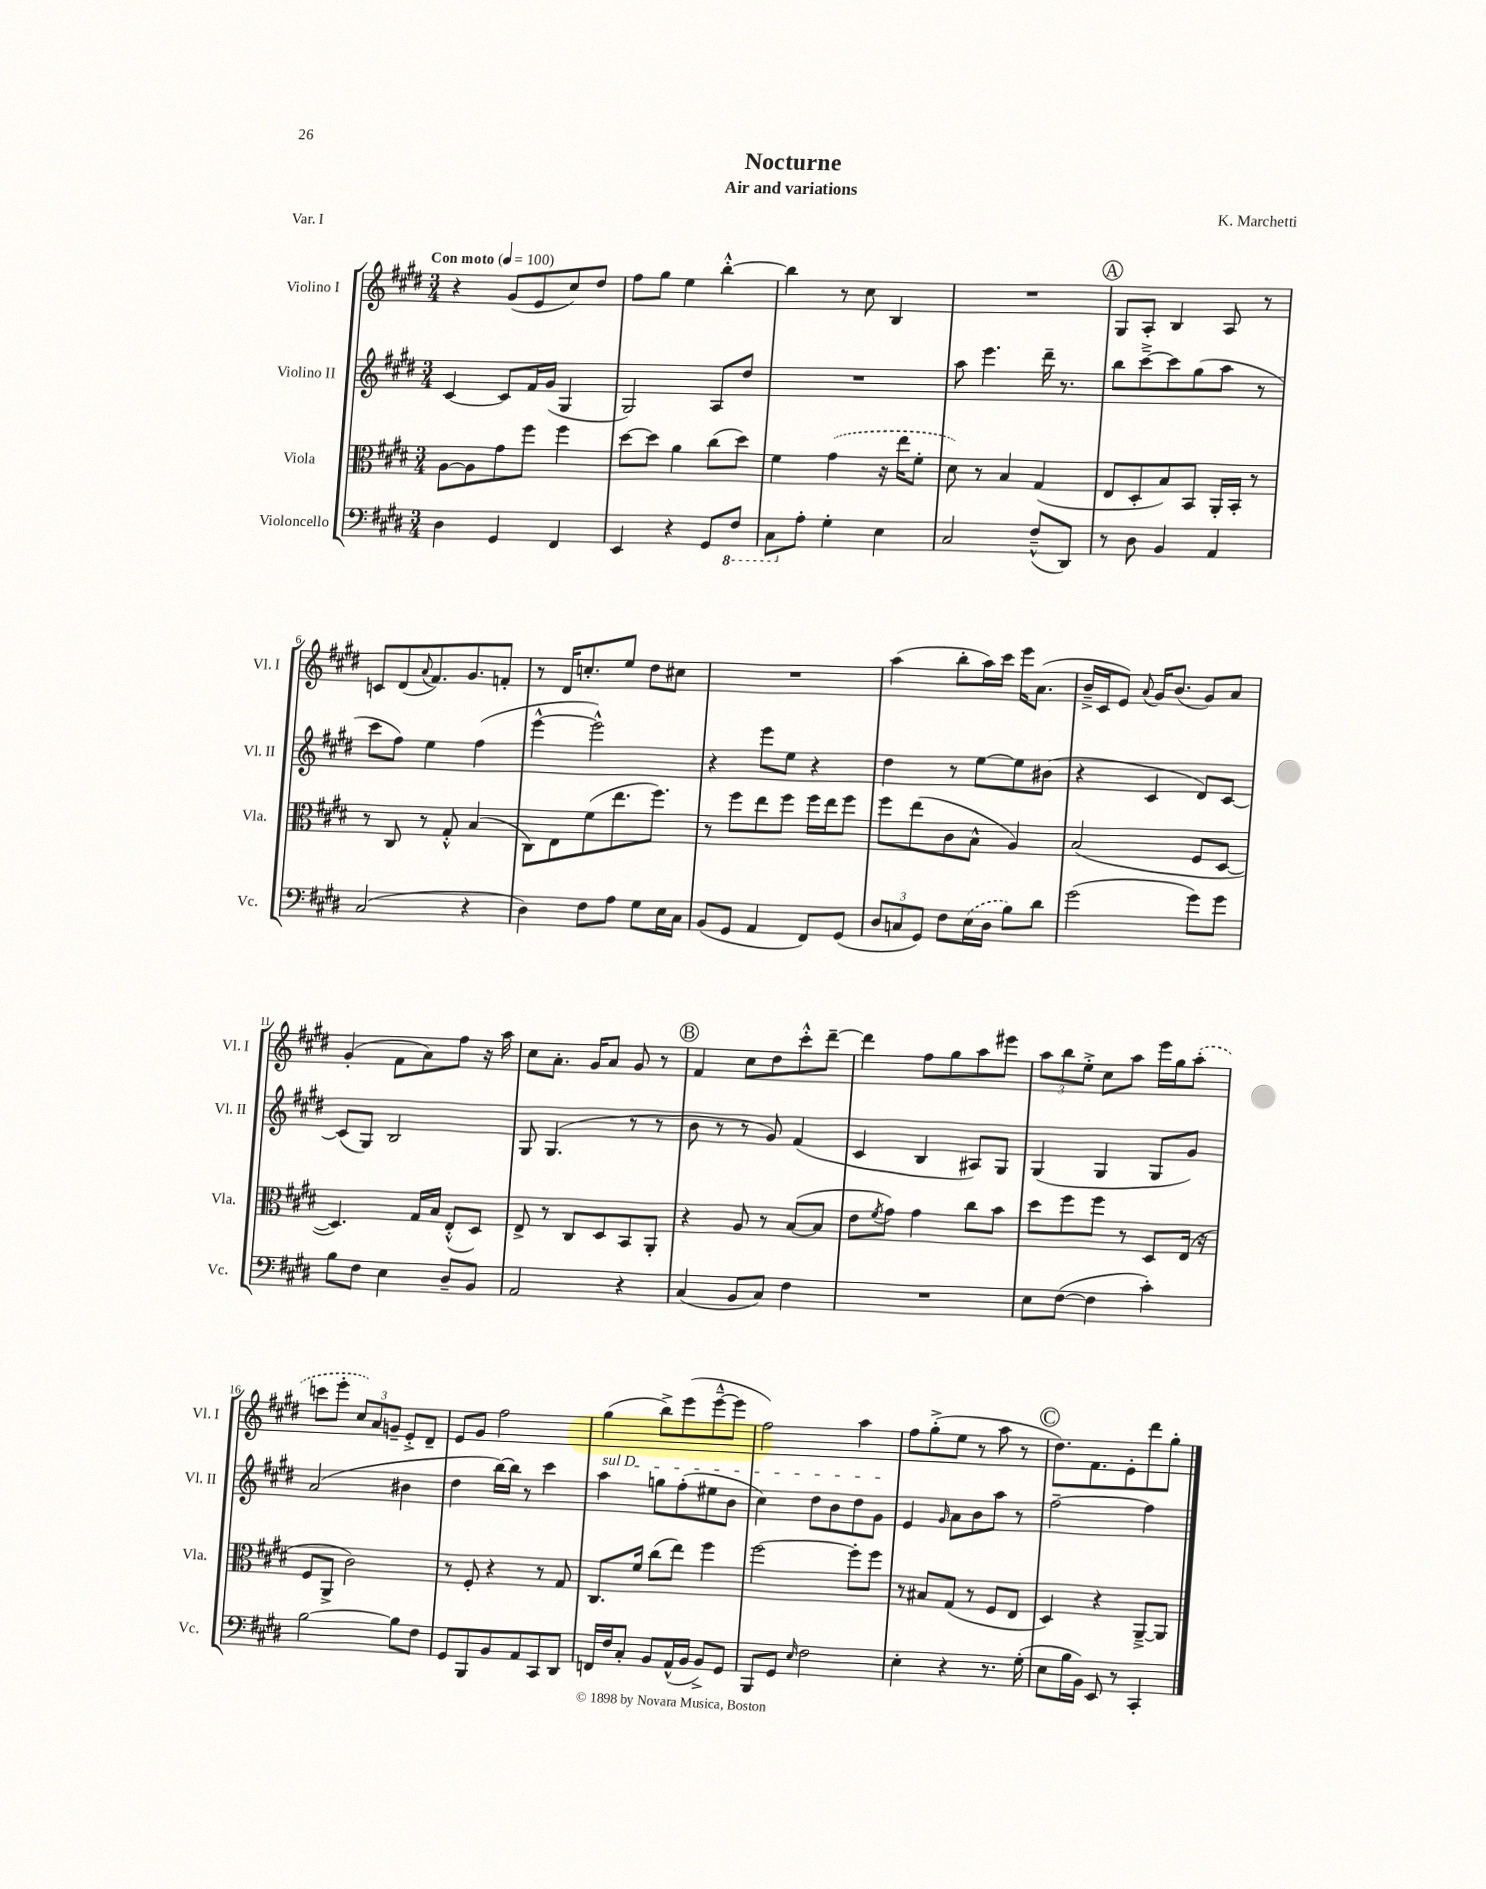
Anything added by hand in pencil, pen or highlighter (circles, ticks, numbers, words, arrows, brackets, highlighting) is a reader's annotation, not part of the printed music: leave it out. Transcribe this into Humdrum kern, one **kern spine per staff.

**kern	**kern	**kern	**kern
*part4	*part3	*part2	*part1
*staff4	*staff3	*staff2	*staff1
*I"Violoncello	*I"Viola	*I"Violino II	*I"Violino I
*I'Vc.	*I'Vla.	*I'Vl. II	*I'Vl. I
*clefF4	*clefC3	*clefG2	*clefG2
*k[f#c#g#d#]	*k[f#c#g#d#]	*k[f#c#g#d#]	*k[f#c#g#d#]
*M3/4	*M3/4	*M3/4	*M3/4
*MM100	*MM100	*MM100	*MM100
=1	=1	=1	=1
!	!	!	!LO:TX:a:B:t=Con moto
4D#\	[8A\L	[4c#/	4r
.	8A\]	.	.
4GG#/	8g#\	8c#/L]	(8g#/L
.	8ff#\J	16f#/L	8e/
.	.	(16g#/JJ	.
4FF#/	4ff#\	4G#/	8cc#/)
.	.	.	8dd#/J
=2	=2	=2	=2
4EE/	[8dd#\L	2G#/)	8ff#\L
.	8dd#\J]	.	8gg#\J
4r	4a\	.	4ee\
8GG#/L	(8cc#\L	8A/L	[4bb'^^\
*8ba	*	*	*
8FF#/J	8dd#\J)	8dd#/J	.
=3	=3	=3	=3
8CC#\L	4f#\	2.r	4bb\]
*X8ba	*	*	*
8A'\J	.	.	.
4G#'\	(4g#\	.	8r
.	.	.	8cc#\
4E\	16r	.	4B/
.	16ee\KL	.	.
.	8f#'\J	.	.
=4	=4	=4	=4
2C#/	8d#\)	8aa\	2.r
.	8r	4.eee\	.
.	4B/	.	.
(8F#~^^/L	(4G#/	16ddd#~\	.
.	.	8.r	.
8DD#/J)	.	.	.
!!LO:REH:place=s1:t=A
=5	=5	=5	=5
8r	8E/L	8bb\L	8G#/L
8D#\	8D#'/	[8ccc#~^\	8A'/J
4BB/	8B/)	8ccc#\]	4B/
.	8BB/J	(8gg#\	.
4AA/	16AA'/LL	8aa\J	8A/
.	16BB'/JJ	.	.
.	8r	8r	8r
!!LO:LB:g=z
=6	=6	=6	=6
(2C#/	8r	8ccc#\L	8cn/L
.	8C#/	8ff#\J)	(8d#/
.	.	.	8qqa/
.	8r	4ee\	8.f#/)
.	8G#'^^/	.	.
.	.	.	8.g#/
4r	(4B/	(4ff#\	.
.	.	.	8fn'/J
=7	=7	=7	=7
4D#\)	8C#\L)	[4eee^^\	8r
.	8E\	.	16d#/KL
.	.	.	8.ccn'/
8F#\L	(8f#\	2eee^^\])	.
8A\J	8.ee\	.	8ee/J
8G#\L	.	.	8dd#\L
.	8.ff#\J)	.	.
16E\L	.	.	8cc#X\J
16C#\JJ	.	.	.
=8	=8	=8	=8
(8BB/L	8r	4r	2.r
8GG#/J	8ff#\L	.	.
4AA/	8ee\	8eee\L	.
.	8ff#\J	8ee\J	.
8FF#/L)	16ff#\LL	4r	.
.	16ee\J	.	.
(8GG#/J	8ff#\J	.	.
=9	=9	=9	=9
12D#/L	8ff#\L	4dd#\	(4aa\
12Cn/	.	.	.
.	(8ee\	.	.
12GG#/J)	.	.	.
8F#\L	8c#\	8r	8bb'\L
(16E\L	8B^^\J	[8ee\L	16aa\L)
16D#\JJ	.	.	16ccc#\JJ
8B\L)	4A/)	8ee\]	16eee\KL
.	.	.	(8.a\J
8d#\J	.	(8b#X\J	.
=10	=10	=10	=10
(2g#\	(2B/	4r	16b~^/LL
.	.	.	16c#/J
.	.	.	8e/J)
.	.	.	8qqa/
.	.	4c#/	16g#/KL
.	.	.	(8.b/J
8g#\L)	8F#/L	8d#/L)	8g#/L)
8g#\J	[8D#/J	[8c#/J	8a/J
!!LO:LB:g=z
=11	=11	=11	=11
8B\L	4.D#/])	(8c#/L]	(4g#'/
8F#\J	.	8G#/J)	.
4E\	.	2B/	8f#\L
.	16G#/LL	.	8a\)
.	16B/JJ	.	.
8D#~/L	(8E'^^/L	.	8ff#\J
8BB/J	8D#/J)	.	16r
.	.	.	16aa\
=12	=12	=12	=12
2AA/	8E^/	8G#/	8cc#\L
.	8r	(4.G#/	8.a'\J
.	8C#/L	.	.
.	.	.	16g#/KL
.	8D#/	.	8a/J
4r	8BB/	8r	8g#/
.	8AA'/J	8r	8r
!!LO:REH:place=s1:t=B
=13	=13	=13	=13
(4C#/	4r	8b\	4f#/
.	.	8r	.
8BB/L	8A/	8r	8cc#\L
8C#/J)	8r	8g#/)	8dd#\
4F#\	([8B/L	(4f#/	8ccc#'^^\
.	8B/J]	.	[8ddd#~\J
=14	=14	=14	=14
2.r	8e\L	4c#/	4ddd#\]
.	8qf#/	.	.
.	8g#\J)	.	.
.	4g#\	4B/	8ff#\L
.	.	.	8gg#\
.	8cc#\L	8A#X/L)	8aa\
.	8b\J	8G#/J	8eee#X\J
=15	=15	=15	=15
8E\L	8dd#\L	(4G#/	12aa\L
.	.	.	12bb\
([8F#\J	8ff#\	.	.
.	.	.	12ee'^\J
4F#\]	8ff#\J	4G#/	8cc#\L
.	8r	.	8aa\J
4c#'\)	8D#/L	8G#/L	16eee\LL
.	.	.	16gg#\J
.	(16E/Jk	8g#/J)	(8aa'\J
.	16r	.	.
!!LO:LB:g=z
=16	=16	=16	=16
[2B\	8F#/L	(2a/	8cccn\L
.	8AA^/J	.	8eee'\J
.	2c#\)	.	12cc#/L)
.	.	.	12a/
.	.	.	12gn~/J
8B\L]	.	4b#X\	8e'^/L
8F#\J	.	.	8d#~/J
=17	=17	=17	=17
8GG#/L	8r	4dd#\	8e/L
8BBB/	8F#'/	.	8g#/J
8BB/	4r	[16bb\LL)	2ff#\
.	.	16bb\JJ]	.
8AA/	.	8r	.
8CC#/	8r	4ccc#\	.
8DD#/J	8G#/	.	.
=18	=18	=18	=18
!	!	!LO:TX:a:i:t=sul D	!
16FFn/LL	8.C#/L	4aa\	(4gg#\
16F#/J	.	.	.
8C#'/J	.	.	.
.	16f#/Jk	.	.
8BB/L	(8cc#\L	8ggn\L	8bb^\L)
(16AA^^/L	8ee\J)	(8ff#'\	(8eee\
16BB/JJ	.	.	.
8BB^/L)	4ff#\	8ee#X\	[8eee~^^\
8GG#/J	.	8b\J	8eee\J]
=19	=19	=19	=19
8BBB/L	[2ff#\	4cc#\)	2ff#\)
8GG#/J	.	.	.
16qqE/	.	.	.
2F#\	.	8dd#\L	.
.	.	8b\	.
.	8ff#'\L]	8dd#\	4aa\
.	8ff#\J	8g#\J	.
=20	=20	=20	=20
4E'\	8r	4e/	8ff#\L
.	8B#X/L	.	(8gg#'^\
.	.	16qqg#/	.
4r	(8G#/J	8a\L	8ee\J
.	8r	8b\	8r
8.r	8F#/L	8aa\J	8aa\
.	8E/J	8r	8r
(16G#'\	.	.	.
!!LO:REH:place=s1:t=C
=21	=21	=21	=21
8E\L	4D#/)	[2ff#~\	8.dd#\L)
16B\L	.	.	.
16BB\JJ)	.	.	8.f#\
8EE/	4r	.	.
8r	.	.	8e'\
4CC#'/	[8AA~^/L	4ff#\]	8ddd#\
.	8AA/J]	.	8gg#'\J
==	==	==	==
*-	*-	*-	*-
